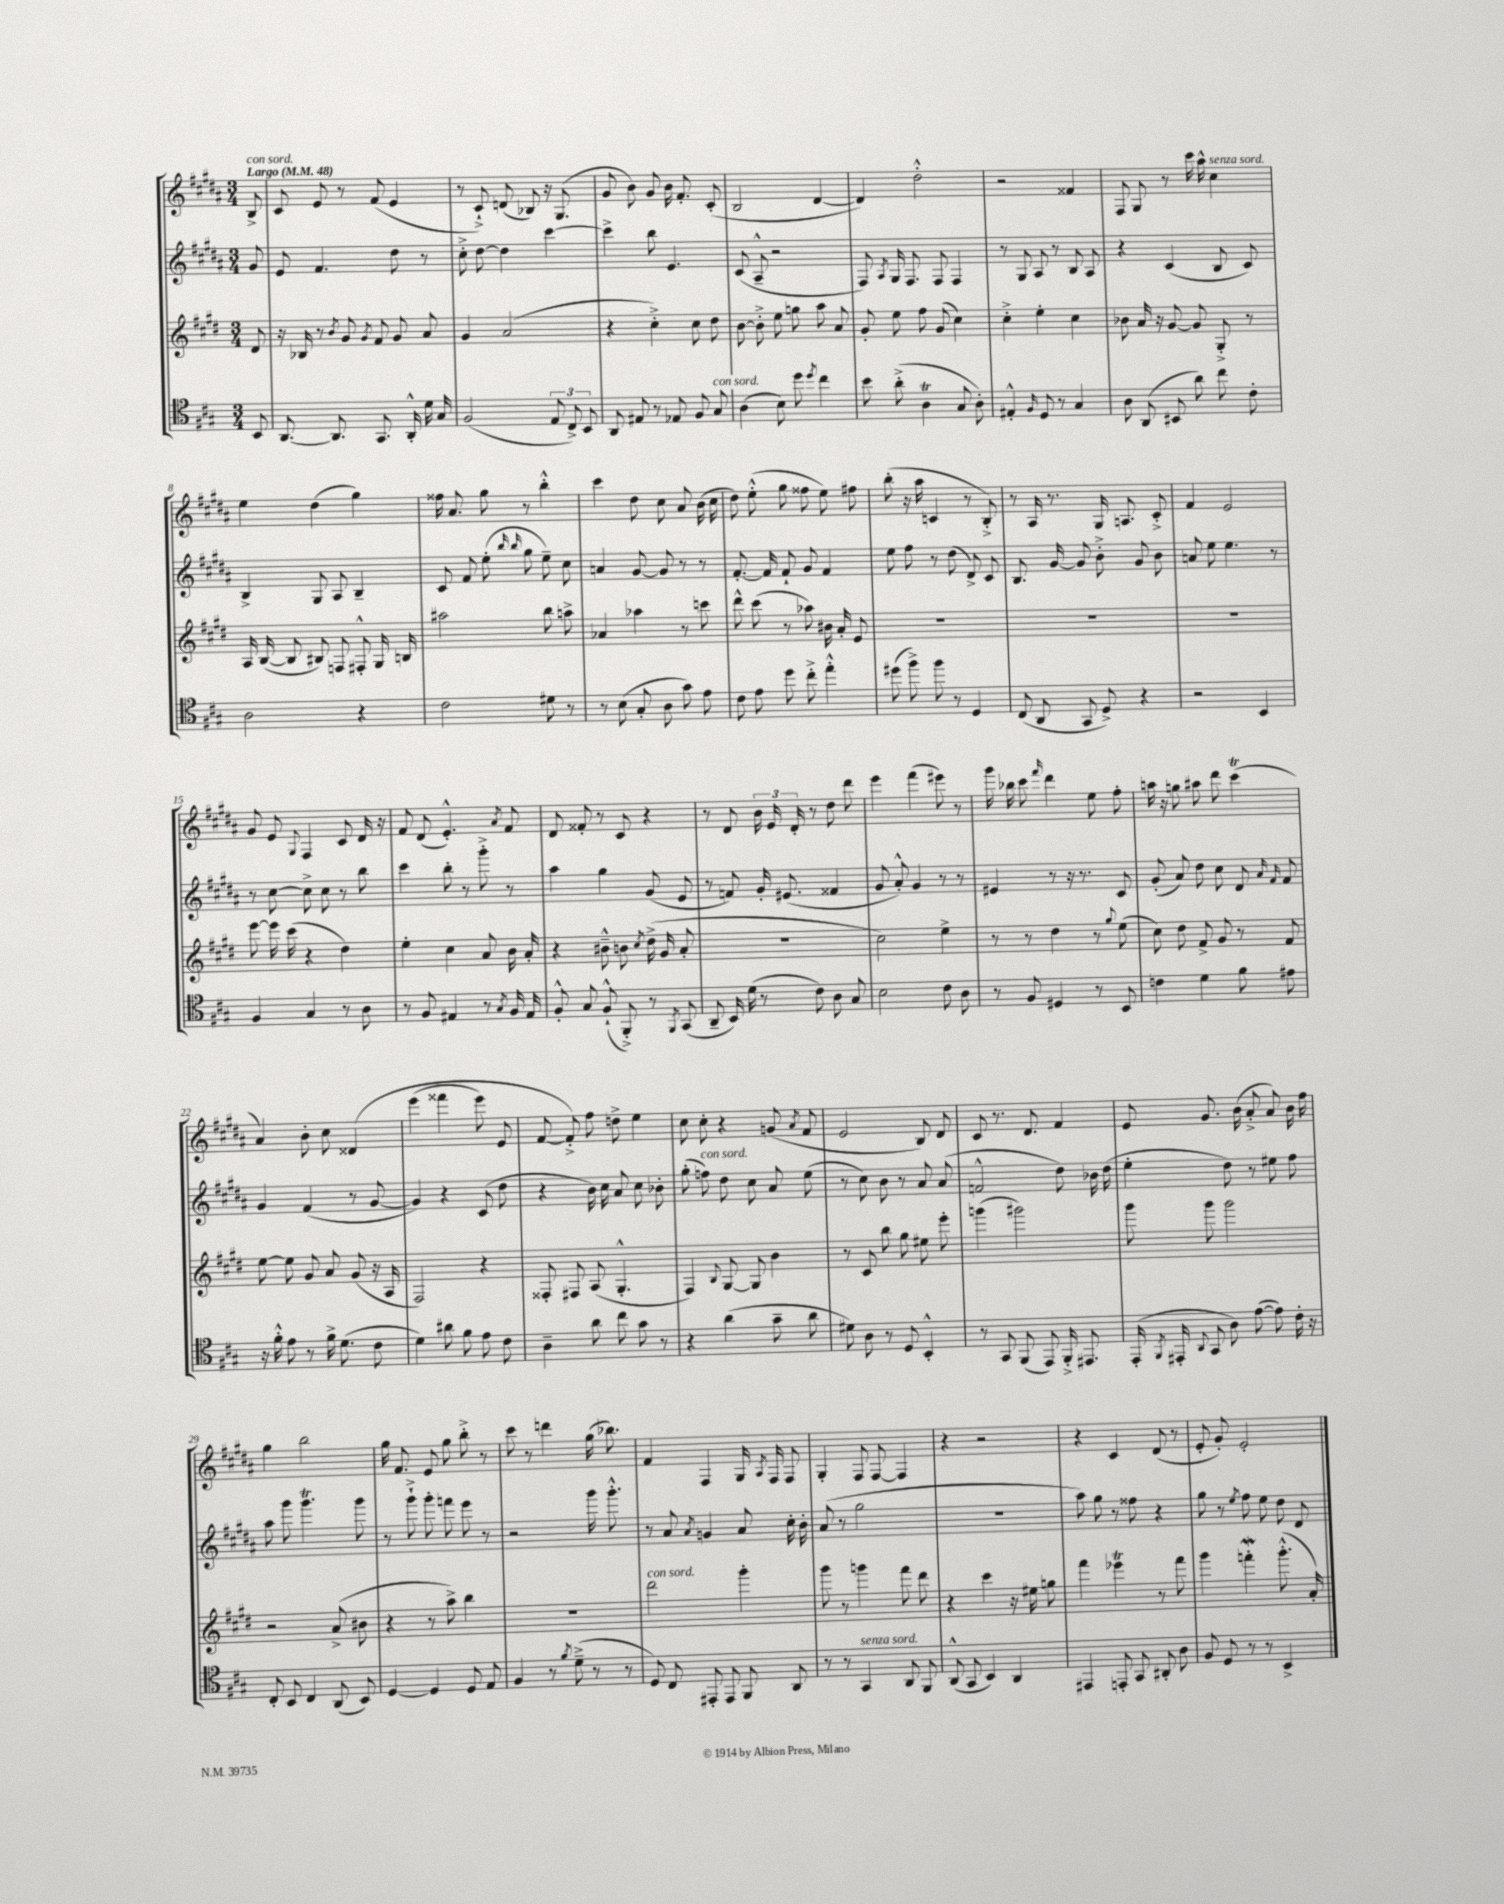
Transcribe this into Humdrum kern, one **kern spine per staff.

**kern	**kern	**kern	**kern
*staff4	*staff3	*staff2	*staff1
*clefC4	*clefG2	*clefG2	*clefG2
*k[f#c#g#]	*k[f#c#g#d#]	*k[f#c#g#d#a#]	*k[f#c#g#d#a#]
*M3/4	*M3/4	*M3/4	*M3/4
*MM48	*MM48	*MM48	*MM48
8BB	8d#	8g#	8B^
=	=	=	=
[8.AA	16r	8e	8c#
.	16B-	.	.
.	8r	4.f#	8e
8.AA]	.	.	.
.	8qb	.	.
.	8g#	.	8r
.	8qg#	.	.
8.GG#	8f#	.	(8f#
.	8g#	8dd#	4e
16AA'^^	.	.	.
16d	8a	8r	.
16G#	.	.	.
=	=	=	=
(2F#	4g#	8cc#'^	8r
.	.	[8dd#	8c#`^)
.	(2a	4dd#]	(8d
.	.	.	8B-)
12E	.	[4ccc#	16r
.	.	.	(8.G#
12C#^)	.	.	.
12BB	.	.	.
=	=	=	=
8AA	4r	4ccc#^]	8g#
8E#	.	.	8b)
8r	4cc#'^)	8bb	8g#
8E-	.	4.e	16b
.	.	.	8.f#'
8F#	8cc#	.	.
8G#	8dd#	.	(8c#'
=	=	=	=
(4A	[8b	(8c#	2B
.	8b'^]	8A#~^^	.
8B)	8ee	2r	.
8dd	8gg	.	.
8qdd	.	.	.
4cc#	8aa	.	[4d#
.	8a	.	.
=	=	=	=
8b	8g#'	8F#)	4d#])
.	.	8qA#	.
(8a'^	8ee	16G#	.
.	.	8.F#	.
4A	8ff#	.	2dd#'^^
.	(8g#	8F#	.
8G#	4cc#)	4F#	.
8A')	.	.	.
=	=	=	=
4E#'^^	4cc#'^	8r	2r
.	.	8G#	.
16qqF#	.	.	.
8D	4ee'	8A#	.
8r	.	8r	.
4G#	4cc#	8B	4f##
.	.	8A#	.
=	=	=	=
8A	8b-	4r	8F#
(8AA	16a	.	8G#
.	16r	.	.
8BB#	[8g#	(4c#	8r
8a)	8g#]	.	16ccc#
.	.	.	16aa#^^
8cc#	8G#'^	8B	4cc#
8c#'	8r	8c#)	.
=	=	=	=
2A	16A	4B^	4ee
.	([16B	.	.
.	8B]	.	.
.	8B#)	8G#	(4dd#
.	8F	8A#	.
4r	8F#'^^	4B~	4gg#)
.	16G#	.	.
.	16B	.	.
=	=	=	=
2c#	2aa#	8c#	16ff##
.	.	.	8.a#
.	.	8f#	.
.	.	(8ee'	8gg#
.	.	16qqbb	.
.	.	16qqbb	.
.	.	8gg#	8r
8d#	8bb	8ee~)	4bb'^^
8r	8aa^	8cc#	.
=	=	=	=
8r	4a-	4a	4ccc#
(8B	.	.	.
8G#'	4aa-	[8g#	8dd#
8A	.	8g#]	8cc#
8g#)	8r	8r	8a#
8e	8ccc	8r	(16b
.	.	.	16cc#
=	=	=	=
8c#	8ddd#^^	[8.f#'	8dd#)
8e	(8ccc#	.	(8ee'^^
.	.	16f#]	.
8dd	8r	8f#`	8gg#
8cc#'^	8aa-)	8g#	8ff##
4ee'^^	16b#	4f#	8ee)
.	16a'	.	.
.	8e	.	8ff#
=	=	=	=
(8dd#	2.r	8ee	(8bb'
8ff#^)	.	8ff#	16r
.	.	.	16aa#
8ff#	.	8r	4c
8r	.	(8dd#	.
4D	.	8d#^)	8r
.	.	8c#	8B'^)
=	=	=	=
(8C#	2.r	8.B	8r
8AA	.	.	16A#
.	.	[16g#	8.r
8GG#	.	8g#]	.
8D^)	.	8b'^	16G#
.	.	.	8.A
4r	.	8g#	.
.	.	8b	8c#'^
=	=	=	=
2r	2.r	8a	4f#
.	.	8ee	.
.	.	4.ee	2e
4BB	.	.	.
.	.	8r	.
=	=	=	=
4F#	[8eee	8r	8g#
.	16eee]	[8cc#	8e
.	(16ccc#	.	.
.	.	.	8qqG#
4G#	4r	8cc#^]	4F#
.	.	8cc#	.
8r	4dd#)	8r	8c#
8A	.	8bb	16d#
.	.	.	16r
=	=	=	=
8r	4ee'	4ccc#	8f#
8F#	.	.	(8d#
4E#	4cc#	8bb'	4.e'^^)
.	.	8r	.
8r	8a	8ggg#'^	.
8qG#	.	.	8qa#
16F#	16b	8r	8f#
16E#	16a'	.	.
=	=	=	=
8F#'^^	4r	4aa#	8d#
8G#	.	.	8f##'
(8F#`^^	8b#~^^	4gg#	8r
8FF#'^)	8b	.	8c#
.	8qcc#	.	.
8r	(16dd#^	(8g#	4r
.	16g#	.	.
8qFF#	.	.	.
(8GG#	8a'	8e	.
=	=	=	=
8AA~	2.r	8r	8r
16BB)	.	8f)	8d#
(16d	.	.	.
8r	.	16g#'	24b
.	.	.	24e
.	.	(8.e#	.
.	.	.	24d#'
8c#)	.	.	8r
8A	.	4f##	8dd#
8G#	.	.	8ddd#
=	=	=	=
2B	2cc#)	8g#	4eee
.	.	8a#'^^)	.
.	.	4g#	(4fff#
8c#	4ee^	8r	8eee#)
8A	.	8r	8r
=	=	=	=
8r	8r	4e#	16ggg#
.	.	.	16bb-
8F#	8r	.	8ccc#
.	.	.	16qqfff#
4D#	4dd#	8r	4ddd#
.	.	16r	.
.	.	8.r	.
8r	8r	.	8ee
.	8qqgg#	.	.
8BB	(8ee	8c#	8ff#'
=	=	=	=
4c	8cc#)	(8g#'	16aa
.	.	.	16r
.	8dd#	8a#)	8gg
4d	8f#^	8dd#	8aa#
.	8g#	8cc#	8ddd#
8f#	8r	8d#	(4ccc#
.	.	16qqa#	.
.	.	16qqf#	.
8e#	8f#	8f#	.
=	=	=	=
16r	[8ee	4g#	4a#)
16f#'^^	.	.	.
8e	8ee]	.	.
8r	8g#	(4f#	8b'
16f#^	8a	.	8cc#
(8.d	.	.	.
.	(8g#	8r	&(4d##
8c#	16r	[8g#	.
.	16A	.	.
=	=	=	=
4d)	2F#)	4g#])	(4eee
8a#	.	4r	4fff##
8f#	.	.	.
8e	4r	(8c#	8eee)
8c#	.	8dd#	8e
=	=	=	=
4A~	8F##'	4r	[8f#
.	8F#	.	8f#'^]&)
8a	(8A	16b)	8ff#
.	.	16cc#	.
8cc#	4.G#'^^	8a#	8dd^
8g#	.	8cc#	4ee
8r	.	8b-'	.
=	=	=	=
4r	4F#)	(8gg#'	8cc#
.	.	8ff)	8cc#'
.	8qqB	.	.
(4a	[8G#	8dd#	4r
.	8G#]	8cc#	.
8g#~	4b	8a#	(8g
.	.	.	8qa#
8a	.	(8ee	8f#
=	=	=	=
8d#)	8r	8r	2e
8A	8c#	8cc#)	.
8r	8bb	8b	.
8D	8gg#	8r	.
4BB'^^	8ee#	8a#	8B)
.	8eee'	(8a#	8d#
=	=	=	=
8r	(4ggg	2f^^	8c#
8GG#	.	.	8.r
(8FF#	2ggg#)	.	.
.	.	.	8.d#
8EE)	.	.	.
16FF#'^	.	8dd#)	4f#
8.EE#	.	.	.
.	.	16b-	.
.	.	(16dd#	.
=	=	=	=
(16EE'	8ggg#	4ee'	8e
8qFF#	.	.	.
16EE#'	.	.	.
8qqAA	.	.	.
8GG#	8ggg#	.	8.g#
8A)	2ggg#	8dd#)	.
.	.	.	(16b
([8e	.	8r	8a#'^
8e])	.	8ee#	8a#)
16c#'	.	8ff#	16b
16r	.	.	16ff#
=	=	=	=
8C#'	2r	8aa#	4gg#
8BB	.	8ggg#	.
4C#	.	4.ggg#	2bb
(8AA	(8a^	.	.
8BB)	8b#	8ggg#	.
=	=	=	=
[4D	4r	8r	16gg#
.	.	.	8.f#
.	.	8ggg#`^	.
4D]	8r	8ggg#'	8e
.	8aa^)	8fff	8gg#
8D	4bb	8eee	8bb'^
8E	.	8r	8r
=	=	=	=
4F#	2.r	2r	8ccc#
.	.	.	8r
8r	.	.	4ddd
8qf#	.	.	.
(8d~^	.	.	.
8r	.	16ggg#	(16gg#
.	.	8.ggg#'^^	8.bb-)
8r	.	.	.
=	=	=	=
8D)	2ddd#	8r	4f#
8C#	.	8a#	.
.	.	8qa#	.
8EE#'	.	4g	4F#
8EE#	.	.	.
8FF#	4ggg#'	8a#	16G#
.	.	.	8qA#
.	.	.	16F#
8AA	.	16cc#'	8F#
.	.	16b'	.
=	=	=	=
8r	8ggg#	(8a#	4G#'
8r	8r	8r	.
4GG#	4ggg	2gg#	8F#
.	.	.	[8F#
8AA	8fff#	.	4F#]
8FF#	8ddd#	.	.
=	=	=	=
(8AA^^	4r	2.r	4r
8GG#	.	.	.
4BB)	4ccc#	.	2r
4AA	16r	.	.
.	16ee#	.	.
.	8gg	.	.
=	=	=	=
4EE#	4fff#	8aa#)	4r
.	.	8gg#	.
8EE'	4eee-	8r	4c#
8GG#	.	8ff##	.
8AA#'	8r	4r	(8d#
8A	8fff#	.	8r
=	=	=	=
8F#	4ggg#	8gg#	8e'
8D	.	8r	8g#')
.	.	8qee	.
8r	4fff'	8ff#	2e'
8r	.	8ee	.
4BB^	(8.ggg#'^^	8dd#	.
.	.	8d#	.
.	16a')	.	.
==	==	==	==
*-	*-	*-	*-
